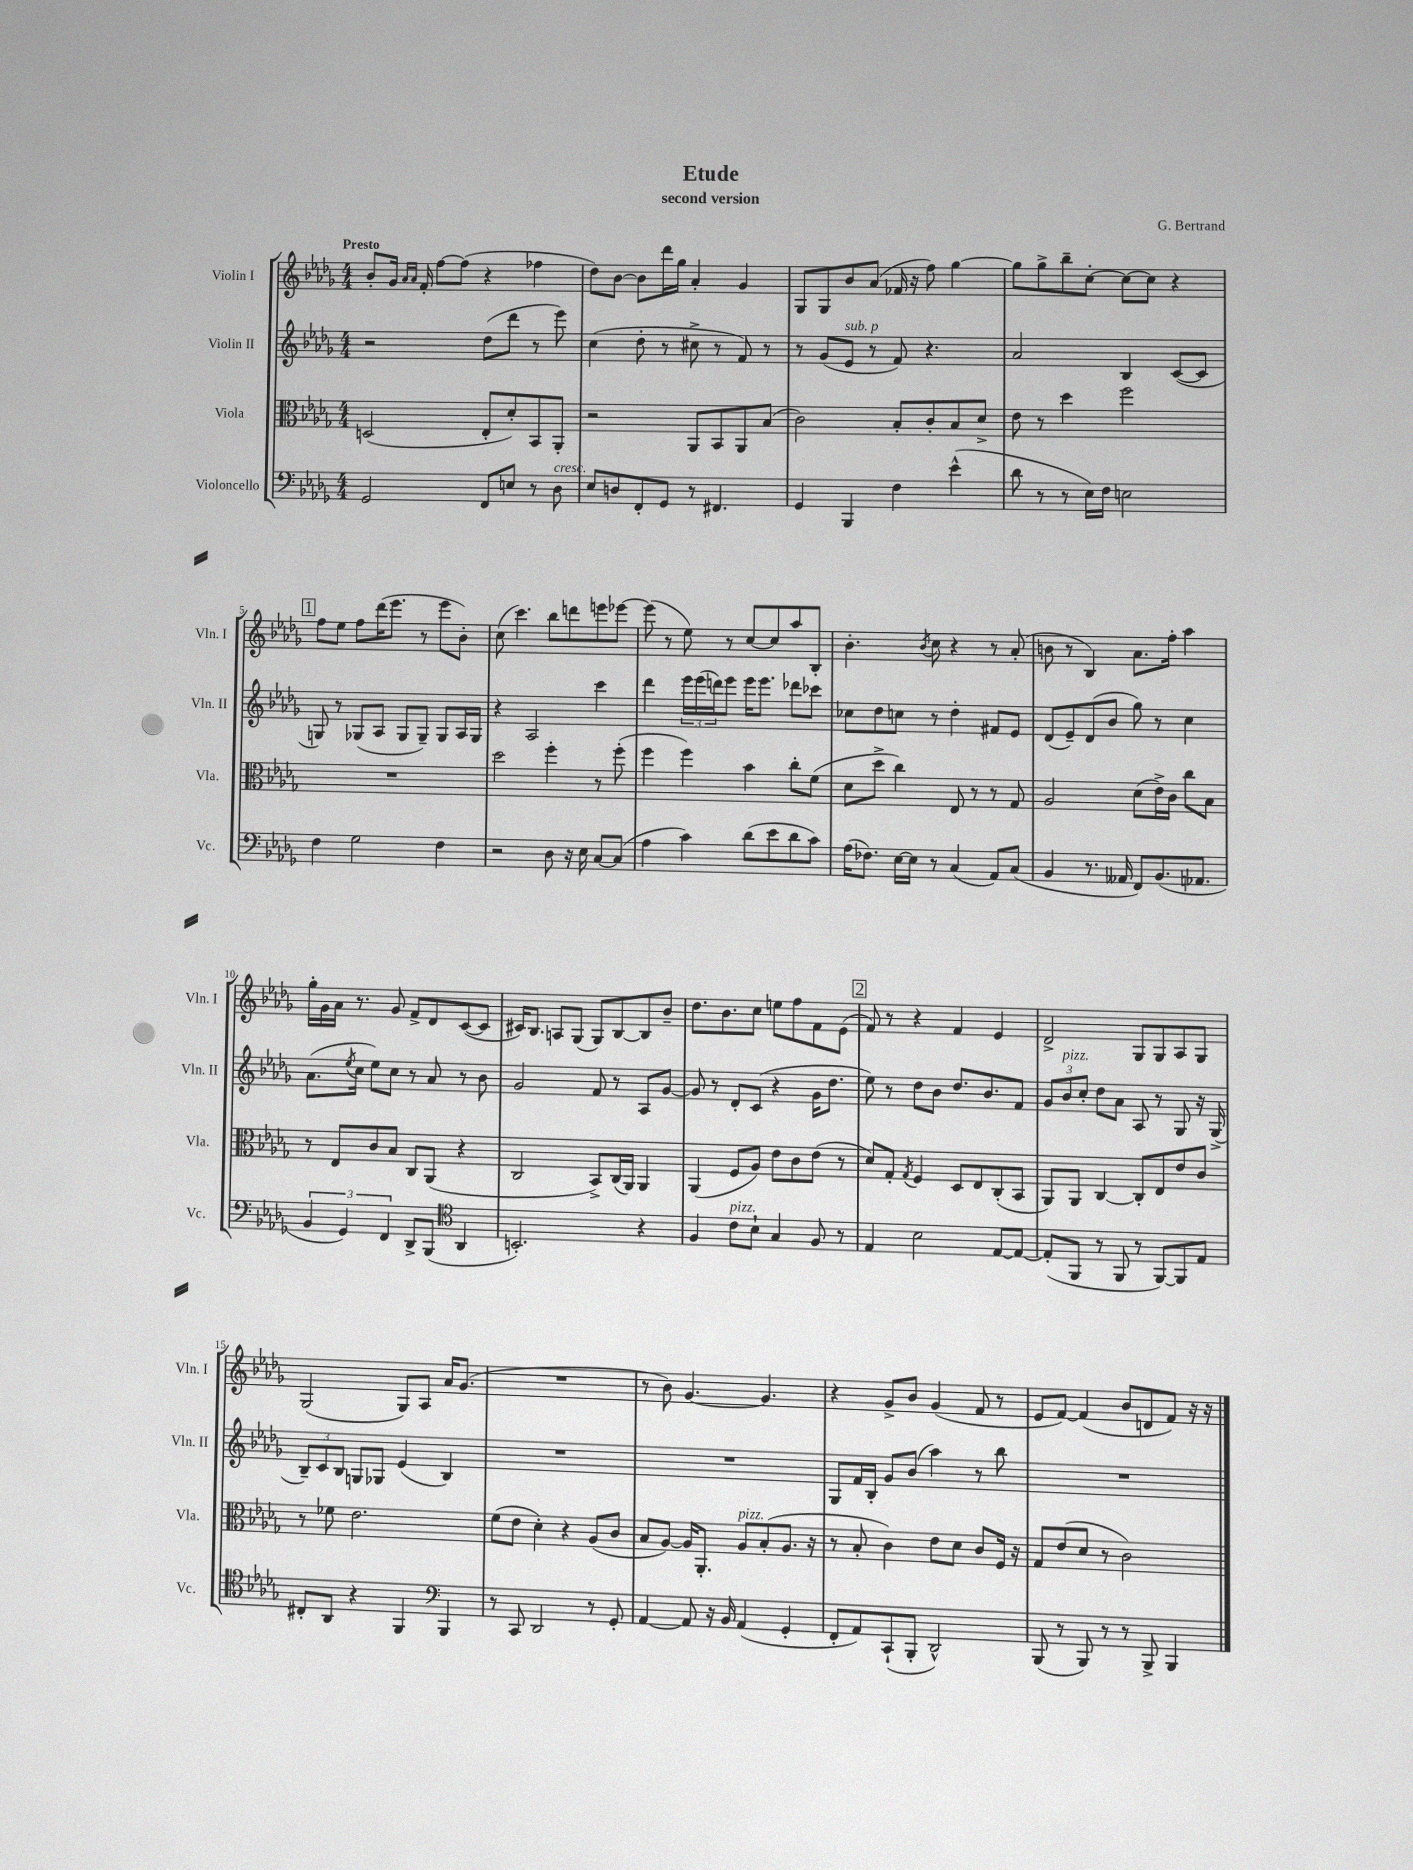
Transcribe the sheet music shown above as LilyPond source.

\header { title = "Etude" composer = "G. Bertrand" subtitle = "second version" }
<<
\new StaffGroup <<
\new Staff = "s0" \with { instrumentName = "Violin I" shortInstrumentName = "Vln. I" } {
    \clef treble \key des \major \numericTimeSignature \time 4/4 \tempo "Presto"
    bes'8-. ges'16 \grace { aes'16 aes'16 } f'16-. f''8~ f''8( r4 fes''4 |
    des''8) bes'8~ bes'8 des'''16 ges''16 aes'4-. ges'4 |
    ges8 ges8 bes'8 aes'8( fes'16 r16 f''8) ges''4~ |
    ges''8 ges''8-> bes''8-- c''8~-. c''8~ c''8 r4 |
    \mark \markup { \box "1" } f''8 ees''8 f''8 des'''16( ees'''8. r8 ees'''8 bes'8-.) |
    c''8( c'''4.) bes''8 d'''8 e'''8 ees'''8~ |
    ees'''8( r8 ees''8) r8 c''8~ c''8 aes''8 bes8-. |
    bes'4.-. \acciaccatura { bes'8 } c''8 r4 r8 aes'8-.( |
    b'8 r8 bes4) aes'8. f''16-. aes''4 |
    ges''16-. ges'16 aes'16 r8. ges'8 f'8-> des'8 c'8~( c'8 |
    cis'16) bes8. a8 ges8( ges8) bes8~ bes8 bes'8-- |
    des''8. bes'8. c''8 e''8 f''8 f'8 ees'8( |
    \mark \markup { \box "2" } f'8) r8 r4 f'4 ees'4 |
    des'2-> ges8 ges8 aes8 ges8 |
    ges2( ges8) aes8 aes'16 ges'8.( |
    R1 |
    r8 bes'8) ges'4.~ ges'4. |
    r4 ges'8-> bes'8 ges'4( f'8 r8 |
    ees'8 f'8~) f'4( bes'8 d'8 f'8) r16 r16 \bar "|." |
}
\new Staff = "s1" \with { instrumentName = "Violin II" shortInstrumentName = "Vln. II" } {
    \clef treble \key des \major \numericTimeSignature \time 4/4
    r2 des''8( des'''8 r8 ees'''8) |
    c''4( des''8-. r8 cis''8-> r8 f'8) r8 |
    r8 ges'8( ees'8^\markup { \italic "sub. p" } r8 f'8) r4. |
    aes'2 bes4 c'8~( c'8 |
    \mark \markup { \box "1" } g8) r8 ges8( aes8 ges8 ges8--) ges8 aes16 ges16 |
    r4 aes2 c'''4 |
    des'''4 \tuplet 3/2 { ees'''16 ees'''16( d'''16) } ees'''8 ees'''16 ees'''8. des'''8 ces'''8 |
    ces''8 des''8 c''8 r8 des''4-. fis'8 ees'8 |
    des'8( ees'8--) des'8( bes'8 ges''8) r8 c''4 |
    aes'8.( \acciaccatura { ees''8 } c''16 ees''8) c''8 r8 aes'8 r8 bes'8 |
    ges'2 f'8 r8 aes8 ges'8~ |
    ges'8 r8 des'8-. c'8( r4 ges'16 des''8. |
    \mark \markup { \box "2" } ees''8) r8 des''8 bes'8 des''8. bes'8. f'8 |
    \tuplet 3/2 { ges'8 bes'8^\markup { \italic "pizz." } c''8-. } des''8 aes'8 aes8 r8 ges8 r16 ges16->( |
    \tuplet 3/2 { bes8--) c'8 bes8 } g8 ges8 ees'4( bes4) |
    R1 |
    R1 |
    ges8 f'16 bes16-. ges'8 bes'8( aes''4) r8 bes''8 |
    R1 \bar "|." |
}
\new Staff = "s2" \with { instrumentName = "Viola" shortInstrumentName = "Vla." } {
    \clef alto \key des \major \numericTimeSignature \time 4/4
    d2( ees8-. des'8-.) bes,8 aes,8-. |
    r2 aes,8 bes,8 aes,8 bes8( |
    c'2) bes8-. c'8-. bes8 des'8-> |
    ees'8 r8 des''4 f''2 |
    \mark \markup { \box "1" } R1 |
    des''2 f''4-. r8 f''8-.( |
    f''4 f''4) bes'4 c''8-. f'8( |
    des'8 des''8-> c''4) ees8 r8 r8 ges8 |
    aes2 des'8( ees'16->) c'16 c''8 bes8 |
    r8 ees8 c'8 bes8 c8 aes,8( r4 |
    c2 bes,8->) c16( aes,16) aes,4 |
    aes,4( f8 aes8) ees'8 c'8 ees'8( r8 |
    \mark \markup { \box "2" } des'8) ges8-. \acciaccatura { ges8 } f4 des8 ees8 c8-.( bes,8 |
    aes,8) aes,8 c4~ c8-. ees8 ees'8 c'8 |
    r8 fes'8 ees'2. |
    f'8( ees'8 des'4-.) r4 aes8( c'8 |
    bes8 aes8~) aes16 aes,8.-. aes8^\markup { \italic "pizz." } bes8-.( aes8. r16 |
    r8 bes8-. c'4) ees'8 des'8 c'8 f16 r16 |
    ges8 ees'8( des'8 r8 c'2) \bar "|." |
}
\new Staff = "s3" \with { instrumentName = "Violoncello" shortInstrumentName = "Vc." } {
    \clef bass \key des \major \numericTimeSignature \time 4/4
    ges,2 f,8 e8 r8 des8^\markup { \italic "cresc." } |
    ees8 d8 f,8-. ges,8 r8 fis,4. |
    ges,4 bes,,4 f4 ees'4-^( |
    des'8 r8 r8 ees16) f16 e2 |
    \mark \markup { \box "1" } f4 ges2 f4 |
    r2 des8 r16 ees16 c8~ c8( |
    aes4 c'4) des'8( ees'8 des'8 c'8) |
    aes16( fes8.) ees16~ ees16 r8 c4( aes,8) c8( |
    bes,4 r8. aeses,16 f,8) bes,8.( aes,8. |
    \tuplet 3/2 { bes,4 ges,4) f,4 } des,8-> bes,,8( \clef tenor aes,4 |
    b,2.-.) r4 |
    f4 c'8^\markup { \italic "pizz." } bes8-! ges4 f8 r8 |
    \mark \markup { \box "2" } ees4 bes2 ees8~ ees8~ |
    ees8-.( f,8 r8 f,8 r8 f,8~) f,8 ees8 |
    cis8-. aes,8 r4 f,4 \clef bass bes,,4 |
    r8 c,8 des,2 r8 ges,8-. |
    aes,4~ aes,8 r16 bes,16 aes,4( ges,4-. |
    f,8-. aes,8) c,8-!( bes,,8-. des,2-^) |
    bes,,8( r8 bes,,8) r8 r8 bes,,8-> bes,,4 \bar "|." |
}
>>
>>
